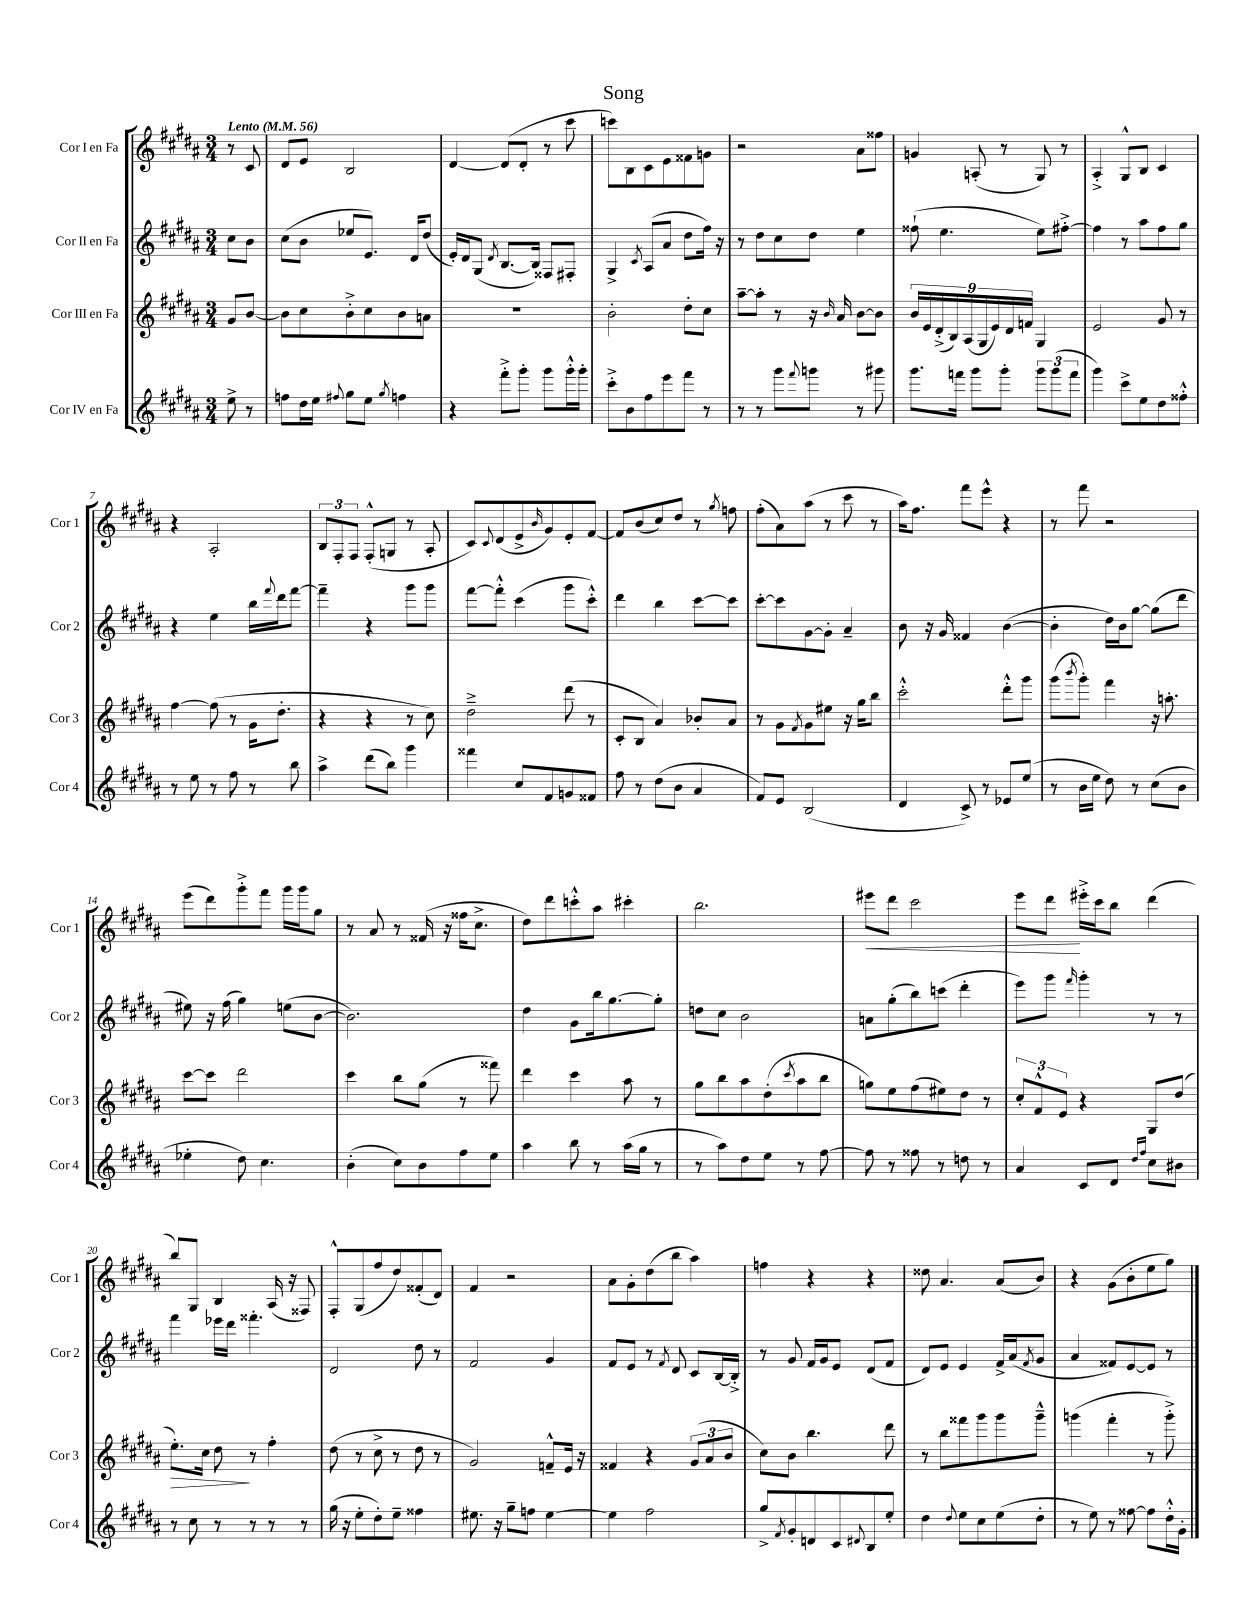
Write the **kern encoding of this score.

**kern	**kern	**kern	**kern
*staff4	*staff3	*staff2	*staff1
*clefG2	*clefG2	*clefG2	*clefG2
*k[f#c#g#d#a#]	*k[f#c#g#d#a#]	*k[f#c#g#d#a#]	*k[f#c#g#d#a#]
*M3/4	*M3/4	*M3/4	*M3/4
*MM56	*MM56	*MM56	*MM56
8ee^\	8g#/L	8cc#\L	8r
8r	[8b/J	8b\J	8c#/
=	=	=	=
8ff\L	8b\]L	(8cc#\L	8d#/L
16dd#\L	8cc#\	8b\J	8e/J
16ee\JJ	.	.	.
8qqff#/	.	.	.
8gg#\L	8b'^\	8ee-/L	2B/
8ee\J	8cc#\	8.e/J)	.
8qgg#/	.	.	.
4ff\	8b\	.	.
.	.	16d#/LK	.
.	8a\J	(8dd#/J	.
=	=	=	=
4r	2.r	16e'/LL)	[4d#/
.	.	16d#/J	.
.	.	(8G#/J	.
.	.	8qd#/	.
8fff#'^\L	.	[8.B/L	(8d#/]L
8ggg#'\J	.	.	8d#'/J
.	.	16B/]Jk)	.
8ggg#\L	.	8F##/L	8r
16ggg#'^^\L	.	8F#'/J	8ccc#\
16ggg#'\JJ	.	.	.
=	=	=	=
8ccc#'^\L	2b'\	4G#^/	8ccc\L)
8b\	.	.	8B\
.	.	8qc#/	.
8ff#\	.	(8A#/L	8c#\
8eee\	.	8a#/J	8e\
8fff#\J	8dd#'\L	8dd#\L	8f##\
8r	8cc#\J	16ff#\Jk)	8g\J
.	.	16r	.
=	=	=	=
8r	[8aa#~\L	8r	2r
8r	8aa#'\]J	8dd#\L	.
8ggg#\L	8r	8cc#\	.
8qqfff#/	.	.	.
8ggg\J	16r	8dd#\J	.
.	16qqb/	.	.
.	16a#/	.	.
8r	[8b\L	4ee\	8a#\L
8ggg#\	8b\]J	.	8ff##\J
=	=	=	=
8.ggg#\L	18b/LL	(8ff##`\	4g/
.	18e/	.	.
.	(18d#'^/	.	.
.	.	4.ee\	.
.	18B/)	.	.
16fff\Jk	.	.	.
.	(18A#/	.	.
8ggg#\L	.	.	(8A'/
.	18G#/	.	.
.	18e/)	.	.
8ggg#'\J	.	.	8r
.	18d#/	.	.
.	18f/JJ	.	.
12ggg#\L	4G#/	8ee\L)	8G#/)
(12ggg#\	.	.	.
.	.	[8ff#'^\J	8r
12fff\J	.	.	.
=	=	=	=
4ggg#\)	2e/	4ff#\]	4A#'^/
8ccc#^\L	.	8r	8G#^^/L
8ee\	.	8aa#\L	8B/J
8dd#\	8g#/	8ff#\	4c#/
8ff##'^^\J	8r	8gg#\J	.
=	=	=	=
8r	[4ff#\	4r	4r
8ee\	.	.	.
8r	(8ff#\]	4ee\	2A#'/
8ff#\	8r	.	.
8r	16g#\LK	16bb\LL	.
.	.	8qqfff#/	.
.	8.dd#'\J	16ddd#\J	.
8bb\	.	[8fff#\J	.
=	=	=	=
4aa#^\	4r	4fff#~\]	12B/L
.	.	.	12F#'/
.	.	.	12F#/J
(8ddd#\L	4r	4r	(8F#'^^/L
8bb\J)	.	.	8G/J
4ggg#\	8r	8ggg#\L	8r
.	8cc#\)	8ggg#\J	8A#'/
=	=	=	=
4fff##\	2dd#~^\	[8fff#\L	8c#/L)
.	.	.	8qqc#/
.	.	8fff#'^^\]J	(8d#/
8cc#/L	.	(4ccc#\	8e^/
.	.	.	16qqb/
8f#/	.	.	8g#/)
8g/	(8ddd#\	8ggg#\L	8e'/
8f##/J	8r	8ccc#'^^\J)	[8f#/J
=	=	=	=
8ff#\	8c#'/L	4ddd#\	8f#/]L
8r	8B/J	.	(8b/
(8dd#\L	4a#/)	4bb\	8cc#/)
8b\J	.	.	8dd#/J
4a#/	8b-'/L	[8ccc#\L	8r
.	.	.	8qgg#/
.	8a#/J	8ccc#\]J	8ff\
=	=	=	=
8f#/L)	8r	[8ccc#'\L	(8ff#'\L
8e/J	8g#\L	8ccc#\]	8a#\)
.	8qf#/	.	.
(2B/	8g#\	[8g#\	(8aa#\J
.	8ee#\J	8g#'\]J	8r
.	16r	4a#~/	8ccc#\
.	16gg#\LK	.	.
.	8bb\J	.	8r
=	=	=	=
4d#/	2ccc#'^^\	8b\	16aa#\LK)
.	.	.	8.ff#\J
.	.	16r	.
.	.	16g#/	.
8c#^/)	.	4f##/	8fff#\L
8r	.	.	8eee^^\J
8e-/L	8ddd#'^^\L	([4b\	4r
(8ee/J	8ggg#\J	.	.
=	=	=	=
8r	(8ggg#\L	4b'\]	8r
.	8qbbb/	.	.
16b\LL	8ggg#'\J)	.	8fff#\
16ee\JJ	.	.	.
8dd#\)	4fff#\	16dd#\LL)	2r
.	.	16b\J	.
8r	.	[8gg#\J	.
(8cc#\L	16r	(8gg#\]L	.
.	8.aa'\	.	.
8b\J	.	8ddd#\J	.
=	=	=	=
4ee-'\	[8ccc#\L	8ee#\)	(8eee\L
.	8ccc#\]J	16r	8ddd#\)
.	.	(16ff#\	.
8dd#\)	2ddd#\	4gg#\)	8ggg#'^\
4.cc#\	.	.	8fff#\J
.	.	(8ee\L	16ggg#\LL
.	.	.	16ggg#\J
.	.	[8b\J	8gg#\J
=	=	=	=
(4b'\	4ccc#\	2.b\])	8r
.	.	.	8a#/
8cc#\L)	8bb\L	.	8r
8b\	(8gg#\J	.	(16f##/
.	.	.	16r
8ff#\	8r	.	16ff##\LK
.	.	.	8.cc#^\J
8ee\J	8fff##\)	.	.
=	=	=	=
4aa#\	4ddd#\	4dd#\	8dd#\L)
.	.	.	8ddd#\
8bb\	4ccc#\	8g#\L	8ccc'^^\
8r	.	16bb\k	8aa#\J
.	.	[8.gg#\	.
(16aa#\LL	8aa#\	.	4ccc#'\
16gg#\JJ	.	.	.
8r	8r	8gg#'\]J	.
=	=	=	=
8r	8gg#\L	8dd\L	2.bb\
8aa#\L)	8bb\	8cc#\J	.
8dd#\	8aa#\	2b\	.
8ee\J	(8dd#'\	.	.
.	8qccc#/	.	.
8r	8aa#\	.	.
[8ff#\	8bb\J	.	.
=	=	=	=
8ff#\]	8gg\L)	8a\L	8eee#\L
8r	8ee\	(8gg#'\	8ddd#\J
8ff##\	(8ff#\	8bb\)	2ccc#\
8r	8ee#\)	(8ccc\J	.
8dd\	8dd#\J	4ddd#'\	.
8r	8r	.	.
=	=	=	=
4a#/	12cc#'/L	8eee\L)	8eee\L
.	12f#^^/	.	.
.	.	8ggg#\J	8ddd#\J
.	12e/J	.	.
.	.	16qqfff#/	.
8c#/L	4r	4ggg#'\	16eee#'^\LL
.	.	.	16ccc#\J
8d#/J	.	.	8bb\J
16qqdd#/LL	.	.	.
16qqff#/JJ	.	.	.
8cc#\L	8G#/L	8r	(4ddd#\
8b#\J	(8dd#/J	8r	.
=	=	=	=
8r	8.ee'\L)	4fff#\	8bb/L)
8cc#\	.	.	8G#/J
.	16cc#\Jk	.	.
8r	8dd#\	16eee-\LL	4B/
.	.	16ddd#\JJ	.
8r	8r	4.fff##'\	.
8r	4ff#'\	.	(16A#/
.	.	.	16r
8r	.	.	8F##/)
=	=	=	=
(16gg#\	(8dd#\	2d#/	8F#'^^/L
16r	.	.	.
8ee'\L	8r	.	(8G#/
8dd#'\)	8cc#^\	.	8ff#/
8ee~\J	8r	.	8dd#/)
4ff##\	8dd#\	8dd#\	(8f##'/
.	8r	8r	8d#/J)
=	=	=	=
8.ee#\	2g#/)	2f#/	4f#/
16r	.	.	.
8gg#~\L	.	.	2r
8ff\J	.	.	.
[4ee#\	8f~^^/L	4g#/	.
.	16e/Jk	.	.
.	16r	.	.
=	=	=	=
4ee#\]	4f##/	8f#/L	8a#\L
.	.	8e/J	8g#'\
2ff#\	4r	8r	(8dd#\
.	.	8qf#/	.
.	.	8d#/	8bb\J
.	(12g#/L	8c#/L	4aa#\)
.	12a#/	.	.
.	.	[16B/L	.
.	12b/J	.	.
.	.	16B'^/]JJ	.
=	=	=	=
8gg#^/L	8cc#\L)	8r	4ff\
8qf#/	.	.	.
8g#'/	8b\J	8g#/	.
8d/	4.bb\	16f#/LL	4r
.	.	16g#/J	.
8c#/	.	8e/J	.
8qqd#/	.	.	.
8B/	.	(8d#/L	4r
8ee'/J	8ddd#\	8f#/J	.
=	=	=	=
4dd#\	8r	8d#/L)	8dd##\
.	8bb\L	8e/J	4.a#/
8qqdd#/	.	.	.
8ee\L	8fff##\	4e/	.
8cc#\	8ggg#\	.	.
(8ee\	8ggg#\	16f#^/LL	(8a#/L
.	.	(16a#/J	.
.	.	8qf#/	.
8dd#'\J	8ggg#~^^\J	8g#/J	8b/J)
=	=	=	=
8r	(4ggg\	4a#/	4r
8ee\)	.	.	.
8r	4fff#'\	8f##/L)	(8g#\L
[8ff##\	.	[8e/	8b'\
8ff##\]L	8r	8e/]J	8ee\
16dd#'^^\L	8ggg'^\)	8r	8gg#\J)
16g#'\JJ	.	.	.
==	==	==	==
*-	*-	*-	*-
